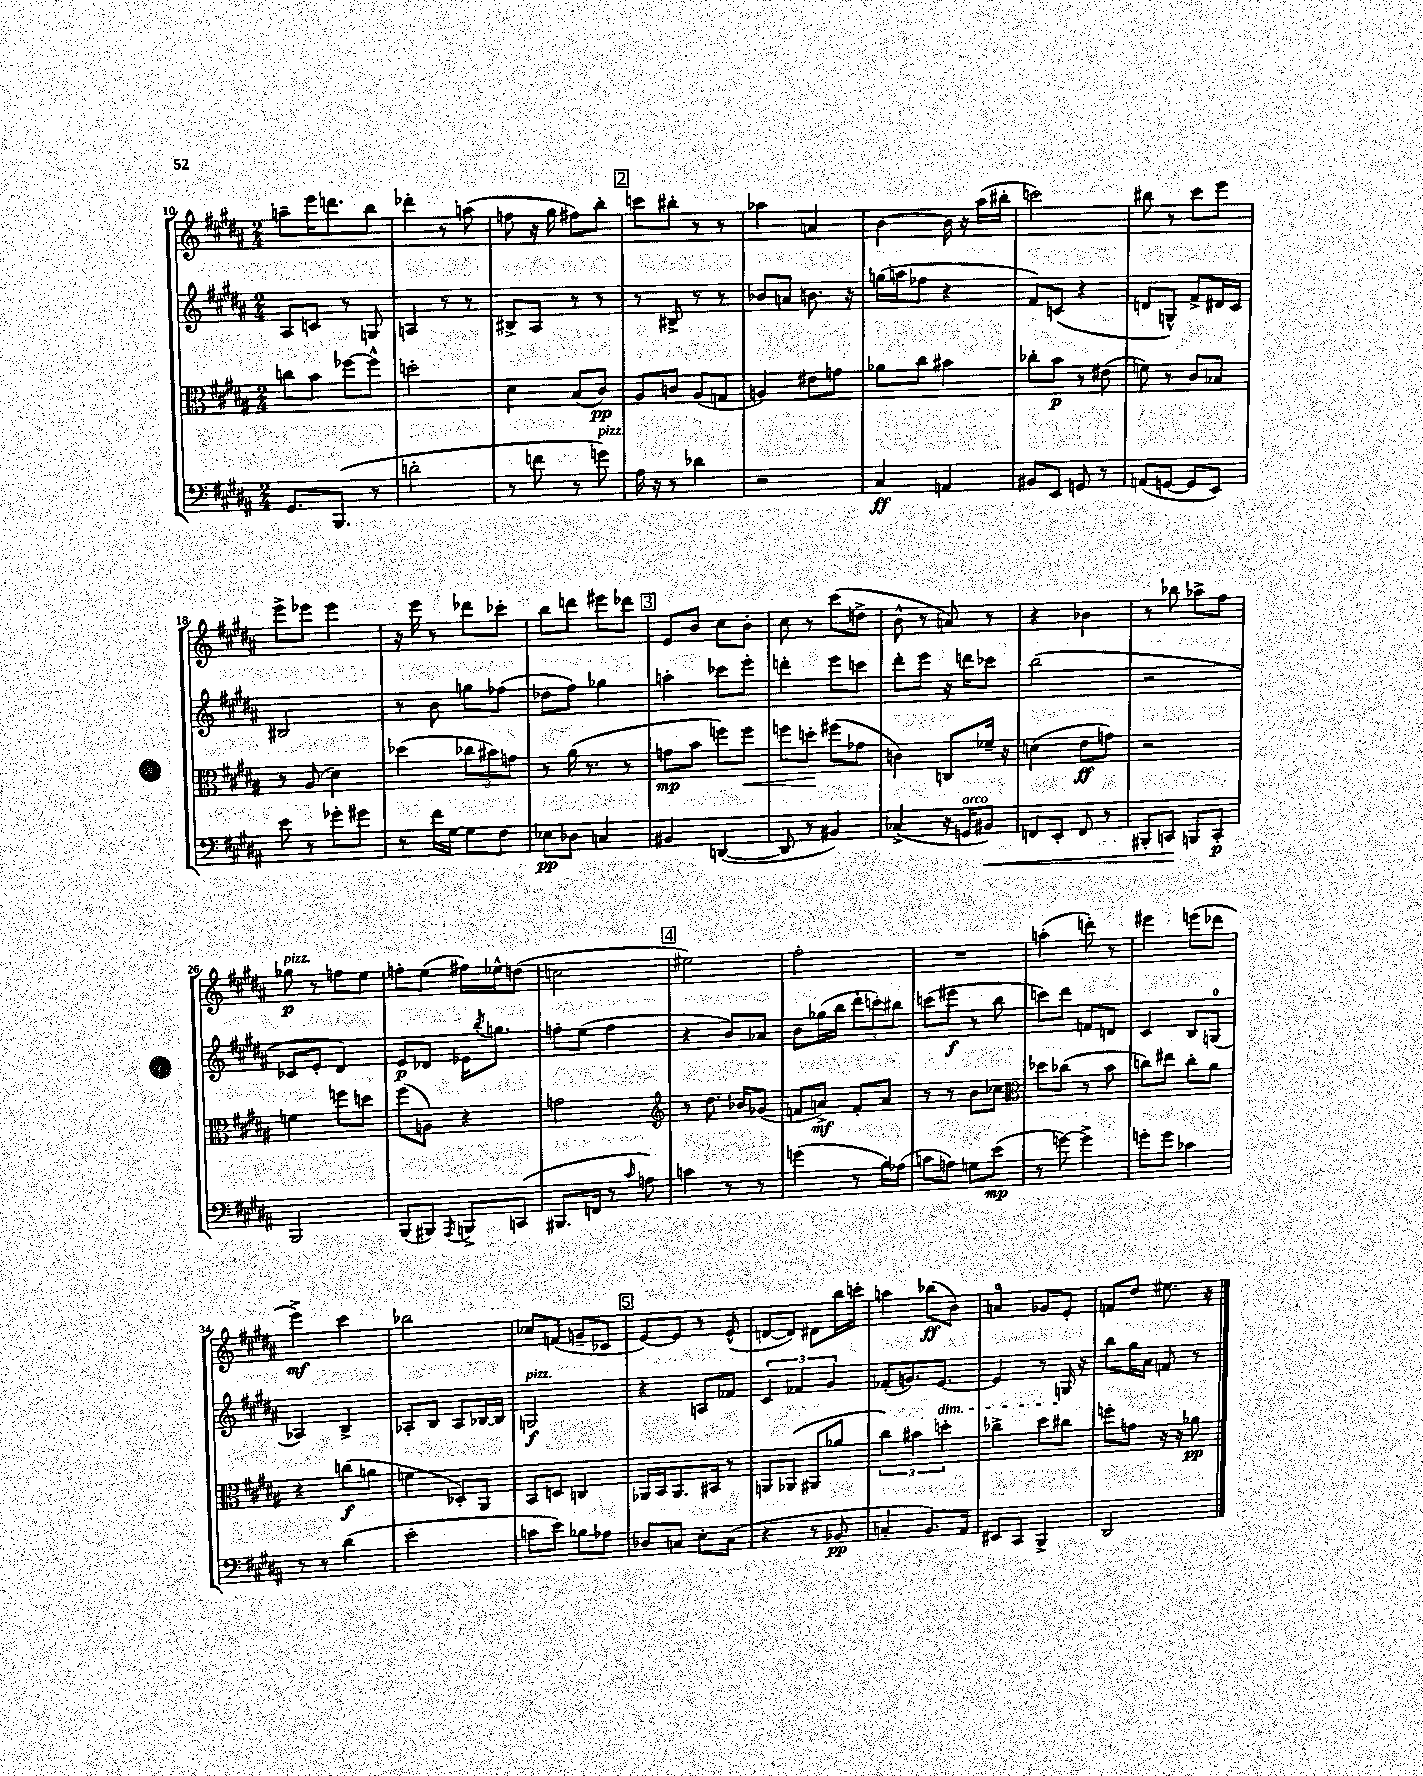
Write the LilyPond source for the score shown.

<<
\new StaffGroup <<
\new Staff = "s0" {
    \clef treble \key b \major \numericTimeSignature \time 2/4
    a''8-- e'''16 d'''8. b''8 |
    des'''4-. r8 a''8( |
    f''8 r16 gis''16 fis''8) b''8-. |
    \mark \markup { \box "2" } c'''8 bis''8-. r8 r8 |
    aes''4 a'4 |
    b'4~ b'16 r16 ais''16( bis''16-. |
    c'''2) |
    bis''8 r8 cis'''8 e'''8 |
    e'''8-> ees'''8 ees'''4 |
    r16 e'''16 r8 des'''8 ces'''8-. |
    b''8 d'''8 eis'''8 des'''8 |
    \mark \markup { \box "3" } e'8 b'8 cis''8 b'8-. |
    cis''8 r8 cis'''8( d''8-> |
    b'8-^ r8 a'8) r8 |
    r4 bes'4 |
    r8 bes''8 aes''8-> fis''8 |
    ges''8\p^\markup { \italic "pizz." } r8 f''8 e''8 |
    f''8-. e''8( fis''16) ees''16-^ d''8( |
    c''2 |
    \mark \markup { \box "4" } eis''2) |
    fis''2-. |
    R2 |
    a''4-.( d'''8-.) r8 |
    eis'''4 e'''8( des'''8 |
    e'''4->\mf) cis'''4 |
    bes''2 |
    ces''8 f'8( g'8-- ces'8 |
    \mark \markup { \box "5" } e'8~) e'8 r8 e'8-^( |
    d'8~ d'8) dis'8 b''16 c'''16-. |
    a''4 bes''8\ff( b'8) |
    a'4-0 ges'8 e'8-. |
    f'8 dis''8 eis''8. r16 \bar "|." |
}
\new Staff = "s1" {
    \clef treble \key b \major \numericTimeSignature \time 2/4
    ais8 c'8 r8 g8 |
    a4 r8 r8 |
    bis8-> ais8 r8 r8 |
    \mark \markup { \box "2" } r8 bis8-> r8 r8 |
    bes'8 a'8 b'8. r16 |
    g''16( a''16 fes''8 r4 |
    fis'8) c'8( r4 |
    d'8 g8-^) fis'8-> dis'16 cis'16 |
    bis2 |
    r8 b'8 g''8 fes''8( |
    des''8 fis''8) ges''4 |
    \mark \markup { \box "3" } a''4-. ces'''8 e'''8-. |
    d'''4-. e'''8 c'''8 |
    dis'''8-. e'''8 r16 d'''16 ces'''8 |
    b''2( |
    r2 |
    ces'8 e'8-. dis'4) |
    e'8\p des'8 ees'16 \acciaccatura { b''8 } g''8. |
    f''8-. e''8( f''4 |
    \mark \markup { \box "4" } r4 b'8) aes'8 |
    b'8 ges''16( b''16 \tuplet 3/2 { dis'''8-. c'''8-.) bis''8 } |
    c'''8( eis'''8\f r8 b''8 |
    c'''8) dis'''8 f'8 d'8 |
    cis'4 b8 g8-0( |
    aes4) b4-> |
    aes8-. b8 aes8 bes16~ bes16 |
    g2\f^\markup { \italic "pizz." } |
    \mark \markup { \box "5" } r4 a8 fes'8 |
    \tuplet 3/2 { cis'4 fes'4 gis'4 } |
    fes'8-.( g'8.) e'8.~\dim |
    e'4 r8 g16\! r16 |
    b''8 gis''16 ais'16 f'8 r8 \bar "|." |
}
\new Staff = "s2" {
    \clef alto \key b \major \numericTimeSignature \time 2/4
    c''8 b'8 fes''8~ fes''8-^ |
    d''2-. |
    dis'4 b8( cis'8\pp) |
    \mark \markup { \box "2" } ais8 c'8 ais8( g8 |
    a4) eis'8 g'8 |
    aes'8 cis''8 bis'4 |
    ces''8-. b'8\p r8 eis'8( |
    f'8) r8 cis'8 bes8 |
    r8 ais8( dis'4) |
    des''4( \tuplet 3/2 { ces''8 bis'8) g'8 } |
    r8 ais'16( r8. r8 |
    \mark \markup { \box "3" } g'8\mp b'8 f''8) f''8\< |
    f''8 d''8-.\! fis''8( ges'8 |
    c'4) c8 fes'16-- r16 |
    d'4( e'8\ff g'8) |
    r2 |
    f'4 f''8 d''8 |
    fis''8( a8) r4 |
    g'2 |
    \mark \markup { \box "4" } \clef treble r8 dis''8. bes'16 ges'8( |
    f'8 a'8->\mf) f'8-. a'8 |
    r8 r8 b'8 ces''8 |
    \clef alto des''8 ces''8( r8 b'8 |
    c''8) eis''8 c''8-. ais'8 |
    r4 c''8\f( a'8 |
    f'4 des8-.) ais,8 |
    b,8 d8 c4 |
    \mark \markup { \box "5" } aes,16 b,16 aes,8. bis,16 r8 |
    a,8 aes,8( ais,8 aes'8 |
    \tuplet 3/2 { cis''4) bis'4 d''4-. } |
    ces''4-> dis''8 cis''8 |
    f''8-. g'8 r16 r16 aes'8\pp \bar "|." |
}
\new Staff = "s3" {
    \clef bass \key b \major \numericTimeSignature \time 2/4
    gis,8. b,,8.( r8 |
    d'2-. |
    r8 f'8 r8 g'8^\markup { \italic "pizz." }) |
    \mark \markup { \box "2" } ais16 r16 r8 des'4 |
    r2 |
    cis4\ff a,4 |
    bis,8 e,8 g,8 r8 |
    a,8( g,8~ g,8 e,8) |
    e'8 r8 ges'8-. gis'8 |
    r8 fis'16 gis16~ gis8 fis8 |
    ees8\pp des8 c4 |
    \mark \markup { \box "3" } bis,4 d,4~( |
    d,8 r8 bis,4) |
    ces4->( r16 g,16^\markup { \italic "arco" } bis,8\<) |
    f,8 e,8-. f,8 r8 |
    bis,,8-. c,8\! b,,8 c,8-.\p |
    b,,2 |
    b,,8( bis,,8) \acciaccatura { ais,,8 } b,,8-> c,8( |
    bis,,8. f,16 r8 \grace { cis'16 } a8) |
    \mark \markup { \box "4" } c'4 r8 r8 |
    g'4( r8 b16) aes16( |
    c'8 a8) g8 e'8\mp( |
    r8 g'8~) g'4-> |
    g'8-. g'8 ces'4 |
    r8 r8 dis'4( |
    e'2-. |
    c'8 e'8) bes8 aes8 |
    \mark \markup { \box "5" } des8 c8 e8-. c8( |
    r4 r8 bes,8\pp |
    c4-. b,8.) ais,16 |
    eis,8 cis,8 b,,4-> |
    dis,2 \bar "|." |
}
>>
>>
\layout { \context { \Score currentBarNumber = #10 } }
